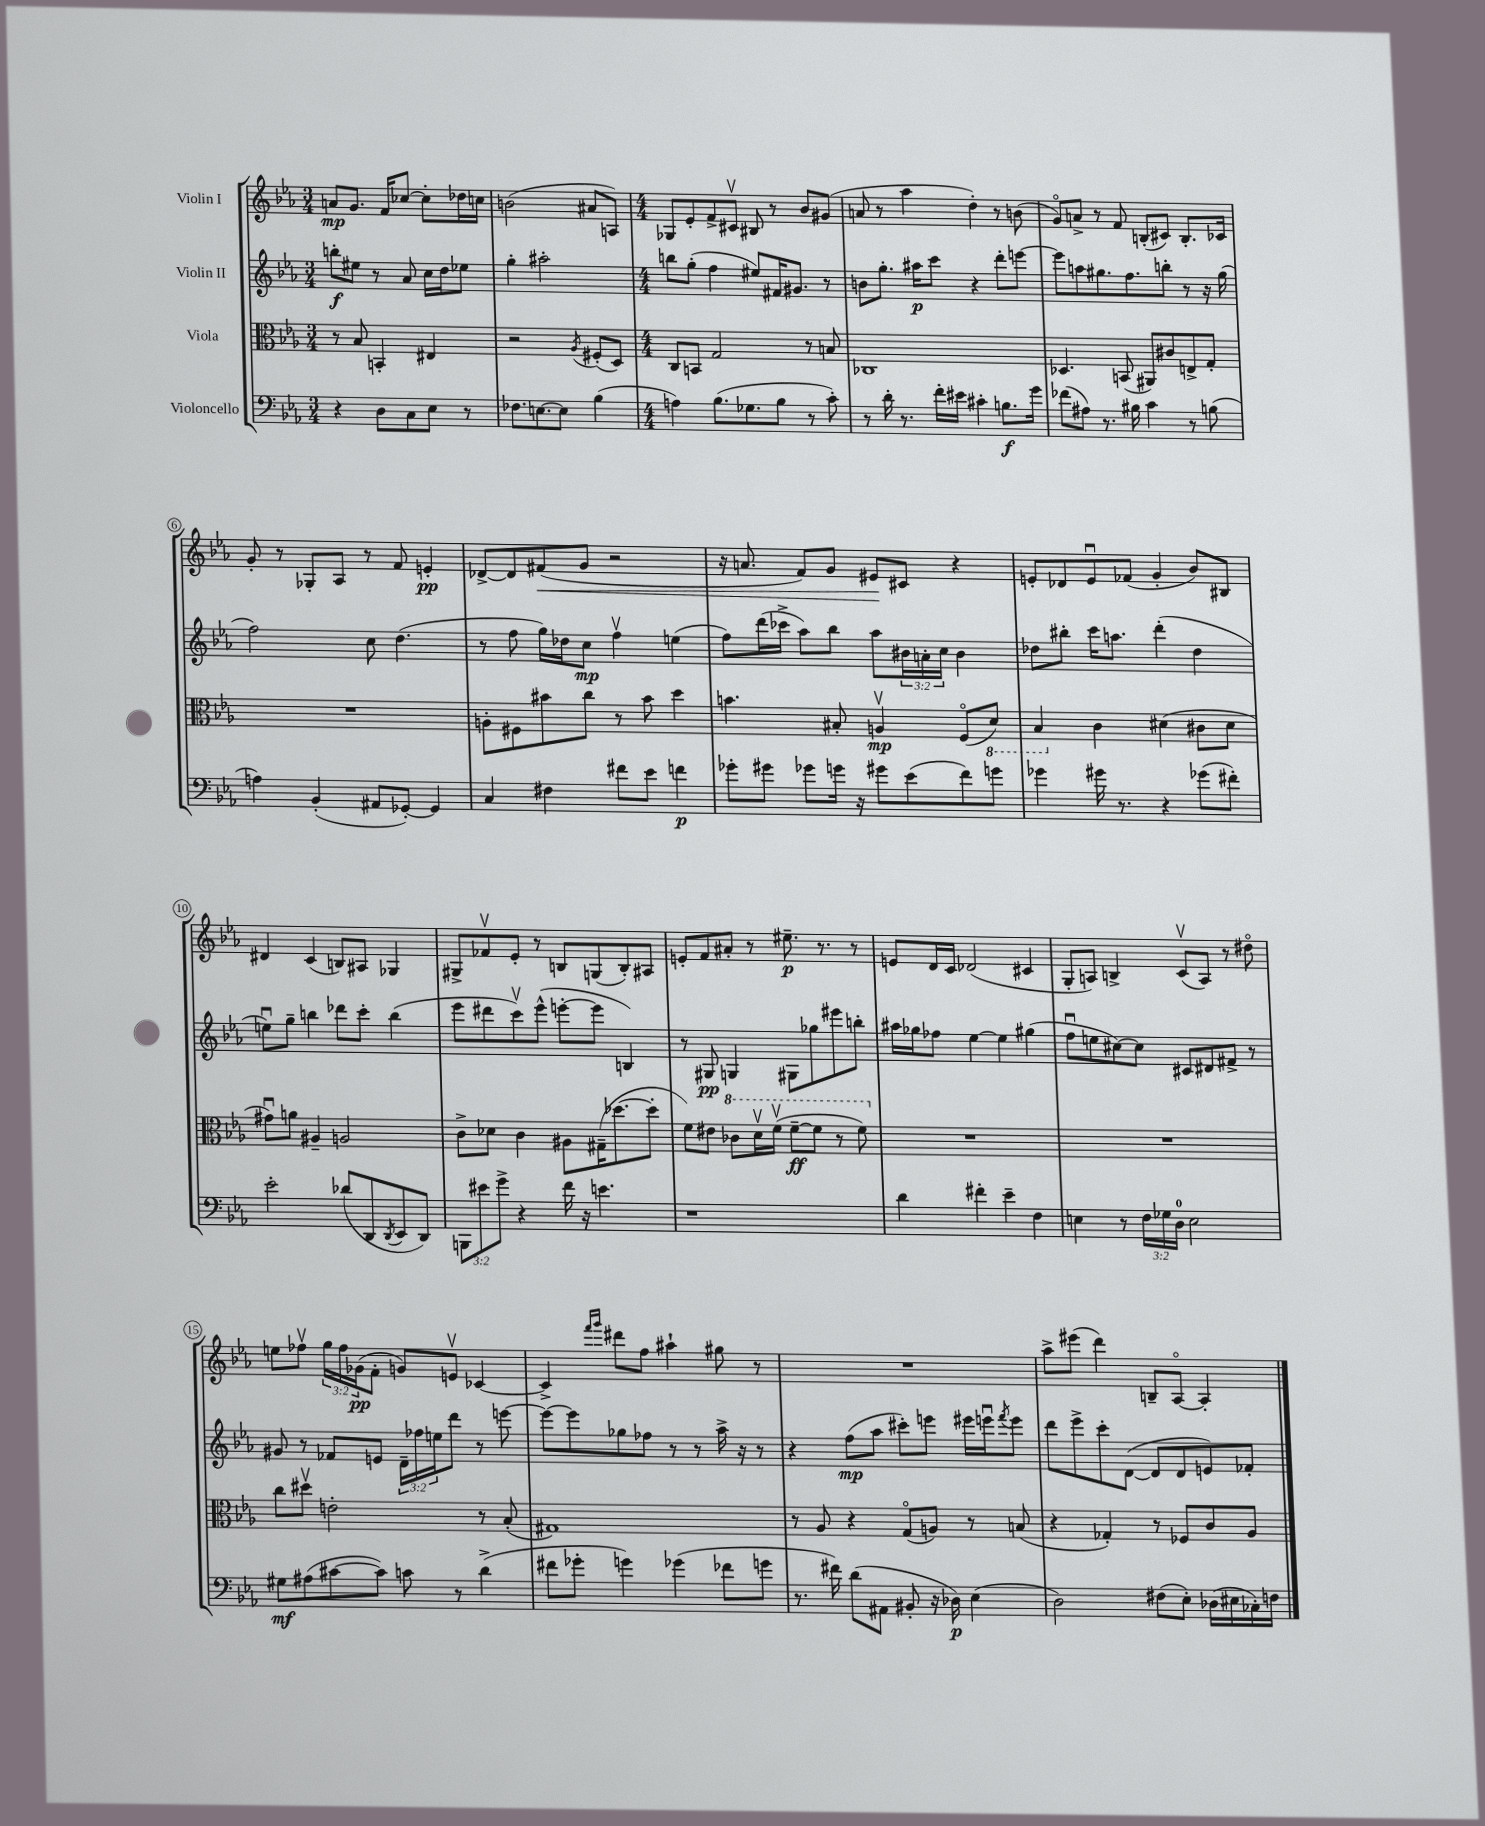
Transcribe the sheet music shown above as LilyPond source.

<<
\new StaffGroup <<
\new Staff = "s0" \with { instrumentName = "Violin I" } {
    \clef treble \key ees \major \numericTimeSignature \time 3/4 \override Staff.TupletNumber.text = #tuplet-number::calc-fraction-text
    a'8\mp g'8. f'16 ces''8~ ces''8-. des''16 c''16 |
    b'2( ais'8 a8) |
    \numericTimeSignature \time 4/4 ges8 ees'8-. f'8-> cis'8\upbow bis8 r8 bes'8 gis'8( |
    a'8 r8 aes''4 d''4-.) r8 b'8( |
    g'8\flageolet) a'8-> r8 f'8 b8-.( cis'8) b8.-. ces'16 |
    g'8-. r8 ges8-. aes8 r8 f'8 e'4-.\pp |
    des'8~-> des'8 fis'8\<( g'8 r2 |
    r16 a'8. f'8) g'8 eis'8\! cis'8 r4 |
    e'8-. des'8 e'8\downbow fes'8( g'4-. bes'8) bis8 |
    dis'4 c'4( b8) ais8 ges4 |
    gis8-> fes'8\upbow ees'8-. r8 b8 g8( b8-.) ais8 |
    e'8-. f'8 ais'8-. r8 eis''8.--\p r8. r8 |
    e'8 d'16 c'16 des'2( cis'4 |
    g8-. a8) b4-> c'8\upbow( a8) r8 dis''8\flageolet |
    e''8 fes''8\upbow \tuplet 3/2 { g''16 fes''16 ges'16\pp( } f'8-. g'8) e'8\upbow ces'4~ |
    ces'4-> \grace { f'''16 g'''16 } dis'''8 f''8 ais''4-! gis''8 r8 |
    R1 |
    aes''8-> eis'''8( d'''4) b8-- aes8~\flageolet aes4-. \bar "|." |
}
\new Staff = "s1" \with { instrumentName = "Violin II" } {
    \clef treble \key ees \major \numericTimeSignature \time 3/4 \override Staff.TupletNumber.text = #tuplet-number::calc-fraction-text
    b''8-.\f eis''8 r8 aes'8 c''16 d''16 ees''8 |
    g''4-. ais''2-. |
    \numericTimeSignature \time 4/4 b''8 g''8-.( f''4 eis''8) fis'16 gis'8. r8 |
    b'8 g''8.-. ais''16\p c'''8 r4 d'''8-. e'''8~ |
    e'''8 a''8 gis''8. f''8. b''8-. r8 r16 gis''16( |
    f''2) c''8 d''4.( |
    r8 f''8 g''16) des''16 c''8\mp f''4\upbow e''4( |
    f''8) d'''16( ces'''16-> aes''8) bes''8 aes''8 \tuplet 3/2 { bis'16 a'16-. c''16 } bis'4 |
    des''8 bis''8-. c'''16 a''8. d'''4-.( des''4 |
    e''8\downbow) g''8-- b''4 des'''8 c'''8-. b''4( |
    ees'''8 dis'''8 c'''8\upbow) ees'''8-^( e'''8~-. e'''8 b4) |
    r8 gis8\pp g4 gis8 ges''8 eis'''8 b''8-. |
    ais''16 ges''16 fes''8 ees''4~ ees''4 gis''4( |
    f''8\downbow e''8 cis''8~) cis''8 cis'8 dis'8 fis'8-> r8 |
    gis'8 r8 fes'8 e'8 \tuplet 3/2 { d'16-- fes''16 e''16 } d'''8 r8 e'''8~ |
    e'''8~ e'''8 ges''8 fes''8 r8 r8 aes''16-> r16 r8 |
    r4 f''8\mp( aes''8 cis'''8-.) e'''8 eis'''16 e'''16\downbow \acciaccatura { f'''8 } e'''8 |
    d'''8 ees'''8-> c'''8-. d'8~( d'8 d'8 e'8) fes'8-. \bar "|." |
}
\new Staff = "s2" \with { instrumentName = "Viola" } {
    \clef alto \key ees \major \numericTimeSignature \time 3/4
    r8 bes8 b,4-. eis4 |
    r2 \acciaccatura { aes8 } fis8-.( d8) |
    \numericTimeSignature \time 4/4 c8 b,8 g2 r8 b8 |
    ces1 |
    des4. b,8( ais,8) cis'8 e8-> g8-. |
    R1 |
    a8-. fis8 bis'8 c''8 r8 bis'8 d''4 |
    b'4. bis8-. a4\upbow\mp f8\flageolet( \ottava #-1 d8) |
    bes,4 \ottava #0 c'4 dis'4( cis'8 dis'8 |
    gis'8\downbow) a'8 ais4-- a2 |
    c'8-> des'8 c'4 ais8 gis16--( des''8.~ des''8-. |
    f'8) eis'8 \ottava #1 ces''8 d''16\upbow f''16\upbow( f''8~--\ff f''8 r8 f''8) \ottava #0 |
    R1 |
    R1 |
    c''8 dis''8\upbow e'2-. r8 bes8-.( |
    gis1) |
    r8 aes8 r4 g8\flageolet( a8) r8 b8( |
    r4 ges4-.) r8 fes8 c'8 aes8 \bar "|." |
}
\new Staff = "s3" \with { instrumentName = "Violoncello" } {
    \clef bass \key ees \major \numericTimeSignature \time 3/4 \override Staff.TupletNumber.text = #tuplet-number::calc-fraction-text
    r4 d8 c8 ees8 r8 |
    fes8. e8.~ e8 bes4( |
    \numericTimeSignature \time 4/4 a4) bes8.( ges8. bes8 r8 c'8-.) |
    r8 d'16-. r8. f'16-. eis'16 cis'4-. b8.\f g'16 |
    fes'8( ais8) r8. bis16 c'4 r8 b8( |
    a4) bes,4-.( ais,8 ges,8~-.) ges,4 |
    c4 fis4 fis'8 ees'8 f'4\p |
    ges'8-. gis'8 ges'8 g'16 r16 gis'8 ees'8( f'8) g'8 |
    ges'4 gis'16 r8. r4 ges'8( fis'8-.) |
    ees'2-. des'8( d,8 \acciaccatura { d,8 } ees,8 d,8) |
    \tuplet 3/2 { b,,8 eis'8 g'8-> } r4 f'16 r16 e'4. |
    r1 |
    d'4 fis'4-. ees'4-- f4 |
    e4 r8 \tuplet 3/2 { f16 ges16 d16-0 } e2 |
    gis8\mf ais8( cis'8~ cis'8) c'8 r8 d'4->( |
    fis'8 ges'8-. g'4) ges'4( fes'8 g'8 |
    r8. fis'16) d'8( ais,8 bis,8-. r16 des16\p) ees4( |
    d2) fis8( ees8-.) des16( eis16 ces16-.) f16 \bar "|." |
}
>>
>>
\layout { \context { \Score \override BarNumber.stencil = #(make-stencil-circler 0.1 0.3 ly:text-interface::print) } }
